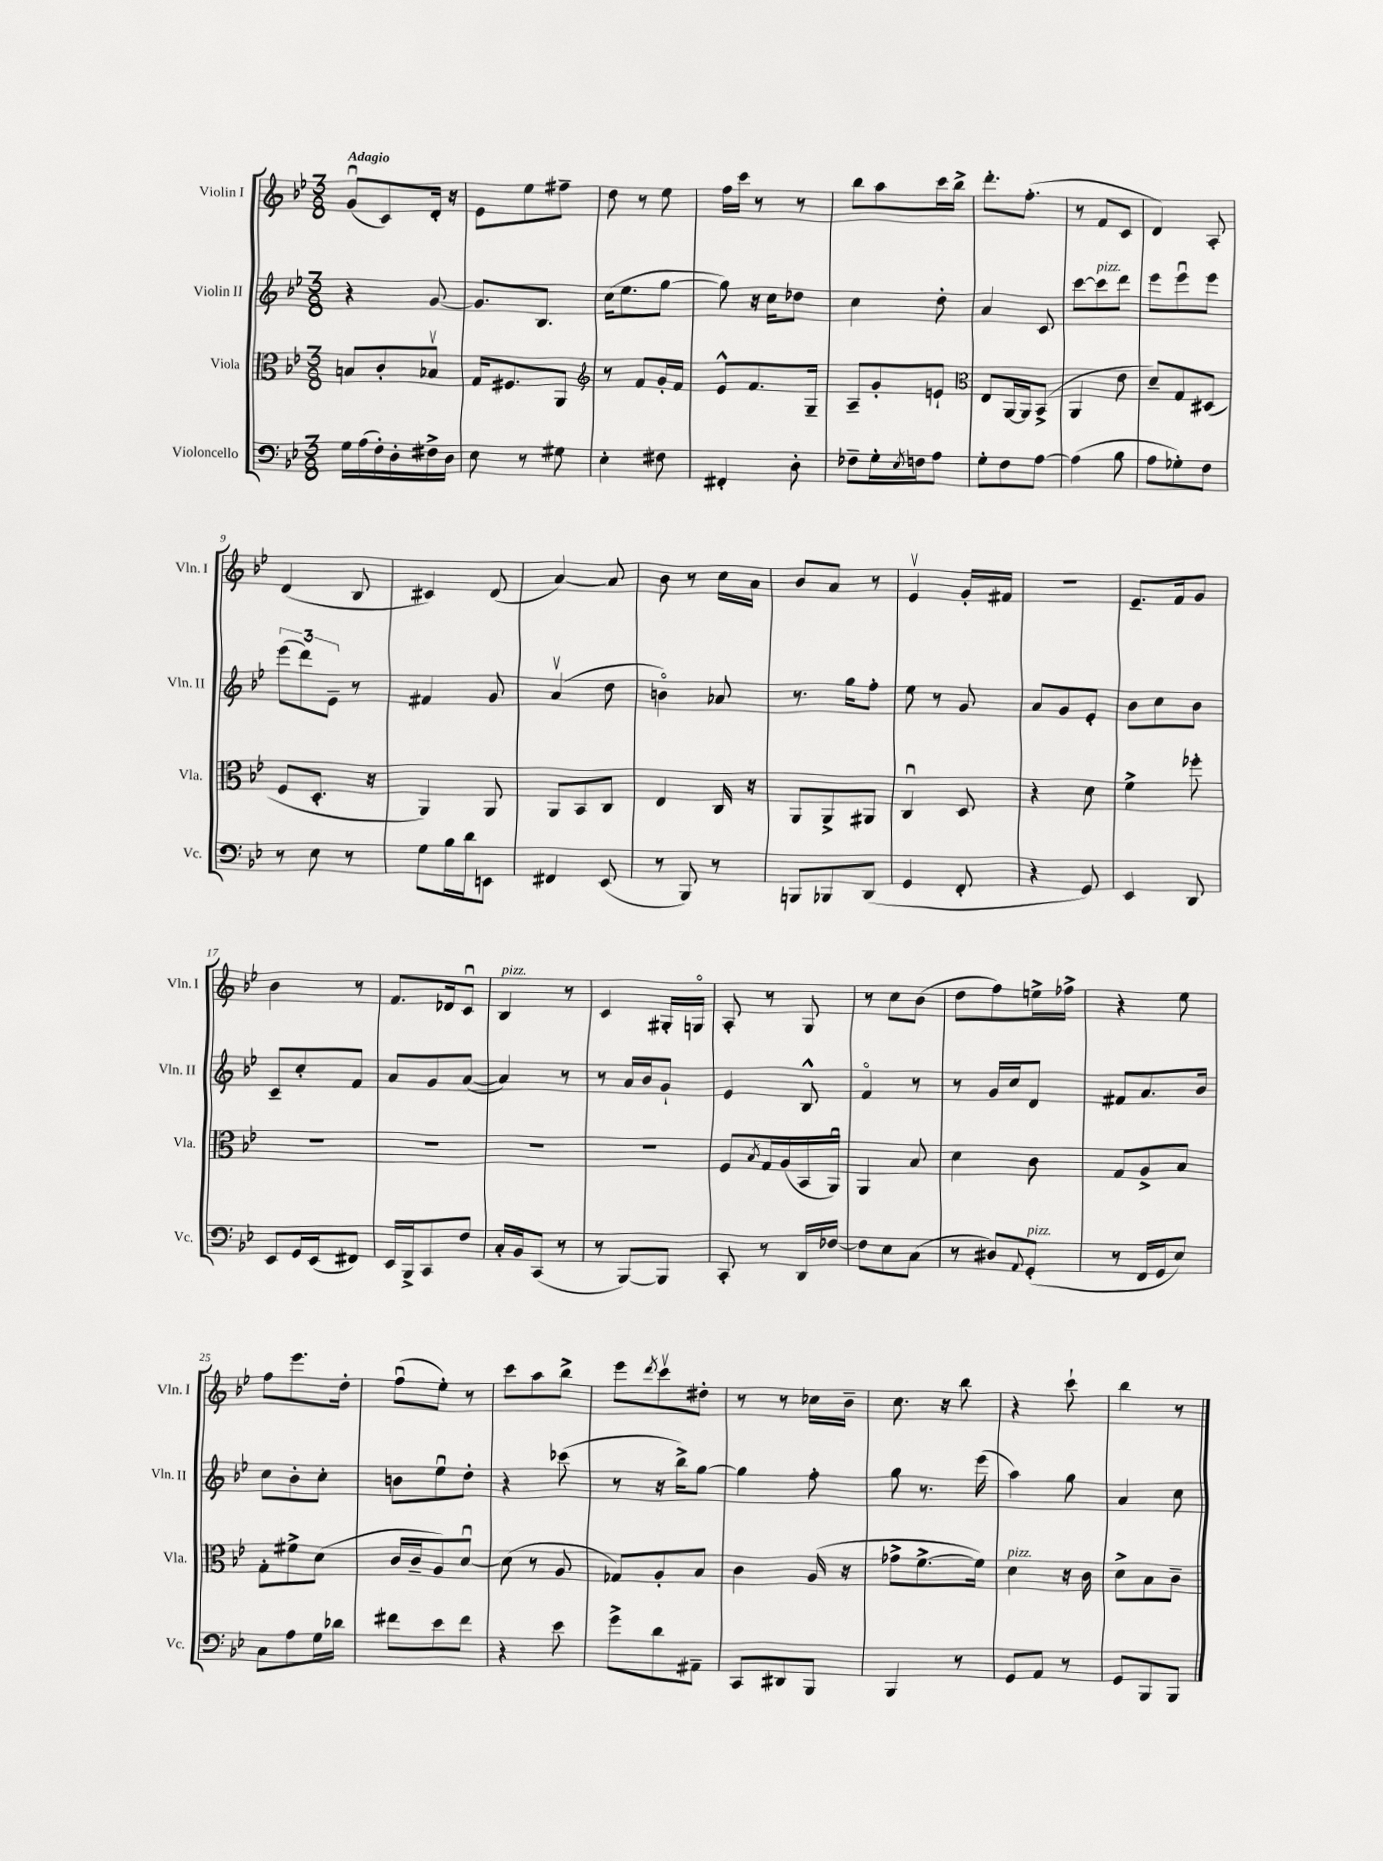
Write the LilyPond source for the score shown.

<<
\new StaffGroup <<
\new Staff = "s0" \with { instrumentName = "Violin I" shortInstrumentName = "Vln. I" } {
    \clef treble \key bes \major \numericTimeSignature \time 3/8 \tempo "Adagio"
    g'8\downbow( c'8) d'16-. r16 |
    ees'8 ees''8 fis''8-- |
    d''8 r8 ees''8 |
    f''16 c'''16 r8 r8 |
    bes''8 a''8 c'''16 bes''16-> |
    d'''8.-. f''8.-.( |
    r8 f'8 c'8 |
    d'4) a8-. |
    d'4( bes8 |
    cis'4) d'8( |
    a'4~) a'8 |
    bes'8 r8 c''16 a'16 |
    bes'8 a'8 r8 |
    ees'4\upbow g'16-. fis'16 |
    R4. |
    ees'8.-- f'16 g'8 |
    bes'4 r8 |
    f'8. des'16 c'8\downbow |
    bes4^\markup { \italic "pizz." } r8 |
    c'4 gis16-. g16\flageolet |
    a8-. r8 g8 |
    r8 c''8 bes'8( |
    d''8 f''8) e''16-> fes''16-> |
    r4 ees''8 |
    f''8 ees'''8. d''16-. |
    f''8\downbow( ees''8-.) r8 |
    c'''8 a''8 bes''8-> |
    ees'''8 \acciaccatura { d'''8 } c'''8\upbow dis''8-. |
    r8 r8 ces''16 bes'16-- |
    c''8. r16 bes''8 |
    r4 c'''8-! |
    bes''4 r8 \bar "|." |
}
\new Staff = "s1" \with { instrumentName = "Violin II" shortInstrumentName = "Vln. II" } {
    \clef treble \key bes \major \numericTimeSignature \time 3/8
    r4 g'8~ |
    g'8. bes8. |
    c''16( ees''8. g''8~ |
    g''8) r16 c''16 des''8 |
    c''4 d''8-. |
    a'4 c'8 |
    c'''8~ c'''8^\markup { \italic "pizz." } d'''8 |
    ees'''8 ees'''8\downbow ees'''8 |
    \tuplet 3/2 { ees'''8( d'''8) ees'8-- } r8 |
    fis'4 g'8 |
    a'4\upbow( d''8 |
    b'4\flageolet) aes'8 |
    r8. g''16 f''8-. |
    ees''8 r8 g'8 |
    a'8 g'8 ees'8-. |
    bes'8 c''8 bes'8 |
    c'8-- c''8-. f'8 |
    a'8 g'8 a'8~( |
    a'4) r8 |
    r8 a'16 bes'16 g'8-! |
    ees'4 bes8-^ |
    f'4\flageolet r8 |
    r8 g'16 c''16 d'8 |
    fis'8 a'8. bes'16 |
    c''8 bes'8-. c''8-. |
    b'8 ees''8\downbow d''8-. |
    r4 ces'''8( |
    r8 r16 bes''16->) g''8~ |
    g''4 f''8-. |
    g''8 r8. ees'''16( |
    a''4) g''8 |
    a'4 c''8 \bar "|." |
}
\new Staff = "s2" \with { instrumentName = "Viola" shortInstrumentName = "Vla." } {
    \clef alto \key bes \major \numericTimeSignature \time 3/8
    b8 c'8-. bes8\upbow |
    g16 fis8. a,8 |
    \clef treble r8 f'8 g'16-. f'16 |
    ees'8-^ f'8. g16-- |
    a8-- g'8-. e'8-! |
    \clef alto ees8 a,16~ a,16 bes,8->( |
    a,4 ees'8 |
    d'8--) g8 dis8( |
    f8 d8.-. r16 |
    a,4) a,8 |
    a,8 bes,8 c8 |
    ees4 c16 r16 |
    a,8 a,8-> ais,8 |
    c4\downbow d8 |
    r4 d'8 |
    f'4-> fes''8-. |
    R4. |
    R4. |
    R4. |
    R4. |
    f8 \acciaccatura { bes8 } g16 a16( bes,16 a,16\downbow) |
    a,4 bes8 |
    d'4 c'8 |
    g8 a8-> bes8 |
    g8-. fis'8-> d'8( |
    c'16 c'16-- a8) d'8~\downbow |
    d'8( r8 a8 |
    ges8) a8-. bes8 |
    c'4 a16( r16 |
    ges'8-> f'8.~-> f'16) |
    d'4^\markup { \italic "pizz." } r16 c'16 |
    d'8-> bes8 c'8-- \bar "|." |
}
\new Staff = "s3" \with { instrumentName = "Violoncello" shortInstrumentName = "Vc." } {
    \clef bass \key bes \major \numericTimeSignature \time 3/8
    g16 a16( f16-.) d16-. fis16-> d16 |
    ees8 r8 gis8 |
    ees4-. fis8 |
    fis,4-. d8-. |
    fes8-- g16-. \acciaccatura { ees8 } f16 a8 |
    g8-. f8 a8~ |
    a4( bes8 |
    a8 ges8-.) f8 |
    r8 ees8 r8 |
    g8 bes16 d'16 e,8 |
    fis,4 ees,8( |
    r8 bes,,8) r8 |
    b,,8 bes,,8 d,8( |
    g,4 f,8-. |
    r4 g,8) |
    ees,4 d,8 |
    ees,8 g,16 ees,16( fis,8) |
    ees,16 bes,,16-> c,8 f8 |
    c16-. bes,16 c,8( r8 |
    r8 bes,,8~) bes,,8 |
    c,8-. r8 d,16 fes16~ |
    fes8 ees8 c8( |
    r8 dis8) \appoggiatura { a,8 } g,8-.^\markup { \italic "pizz." }( |
    r8 f,16 g,16 ees8) |
    c8 a8 g16 des'16 |
    fis'8 ees'8 fis'8 |
    r4 ees'8 |
    g'8-> d'8 ais,8-- |
    c,8 dis,8 bes,,8 |
    bes,,4 r8 |
    g,8 a,8 r8 |
    g,8 bes,,8 bes,,8 \bar "|." |
}
>>
>>
